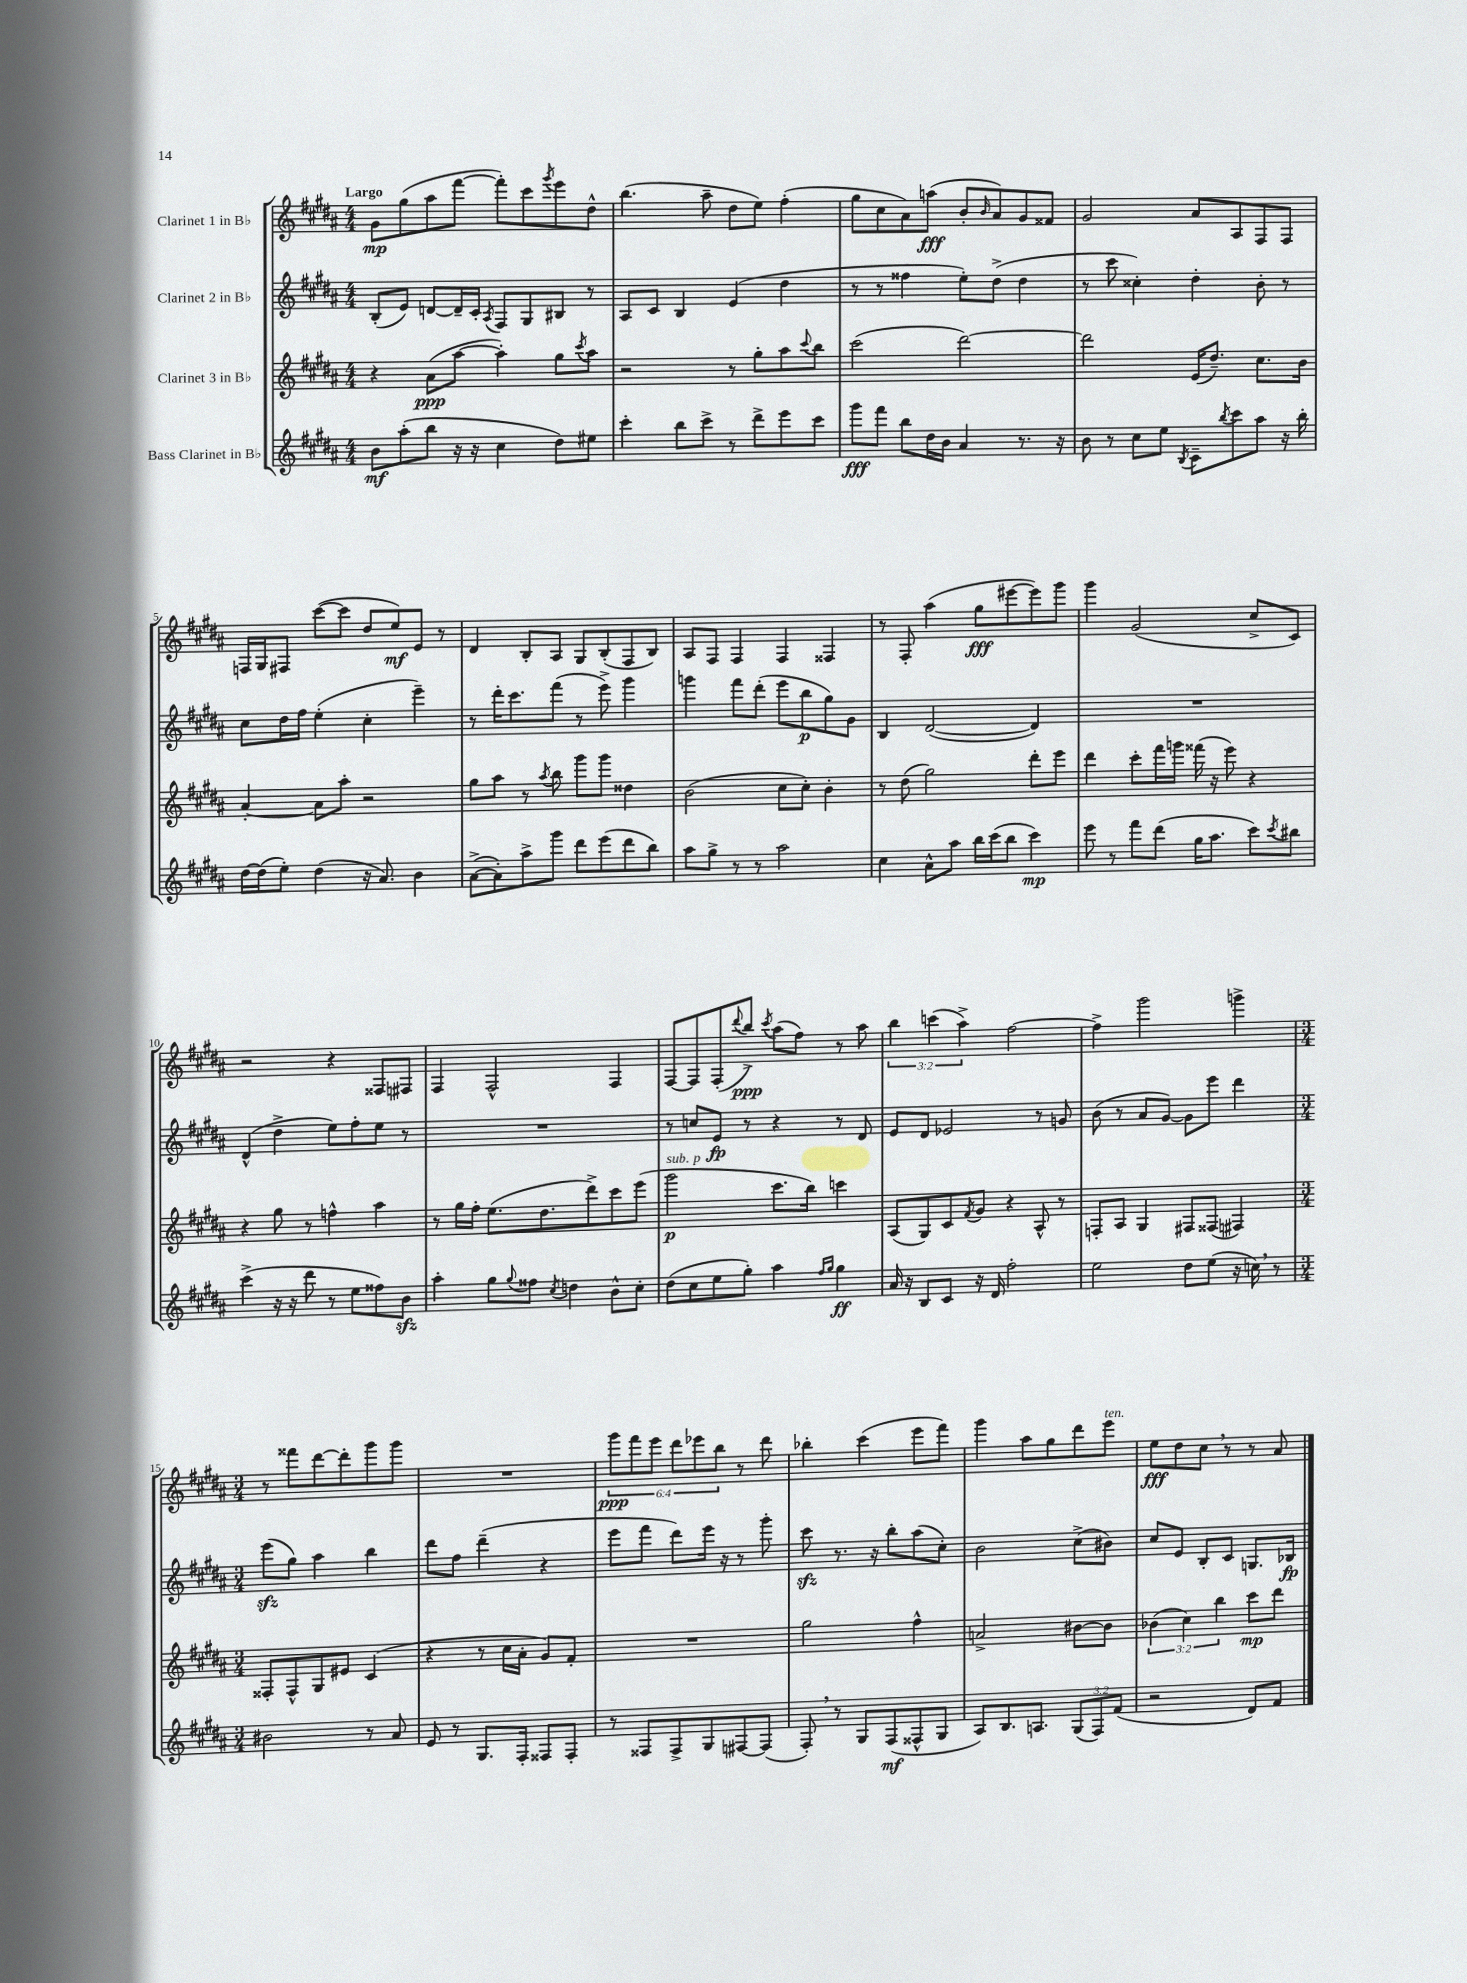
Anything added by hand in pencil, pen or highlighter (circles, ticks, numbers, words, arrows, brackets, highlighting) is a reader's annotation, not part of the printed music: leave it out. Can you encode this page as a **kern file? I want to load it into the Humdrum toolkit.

**kern	**kern	**kern	**kern
*staff4	*staff3	*staff2	*staff1
*clefG2	*clefG2	*clefG2	*clefG2
*k[f#c#g#d#a#]	*k[f#c#g#d#a#]	*k[f#c#g#d#a#]	*k[f#c#g#d#a#]
*M4/4	*M4/4	*M4/4	*M4/4
8b\L	4r	(8B'/L	8g#\L
(8aa#'\	.	8e/J)	(8gg#\
8bb\J	(8a#\L	[8d/L	8aa#\
16r	[8aa#\J	16d~/]L	[8fff#\J
16r	.	16c#'/JJ	.
.	.	8qA#/	.
4cc#\	4aa#'\])	8F#/L	8fff#'\]L)
.	.	8G#/	8ccc#\
.	.	.	8qggg#/
8dd#\L)	8gg#\L	8B#/J	8eee\
.	8qccc#/	.	.
8ee#\J	8aa#\J	8r	8dd#^^\J
=	=	=	=
4ccc#'\	2r	8A#/L	(4.bb\
.	.	8c#/J	.
8bb\L	.	4B/	.
8ccc#^\J	.	.	8aa#~\
8r	8r	(4e/	8dd#\L
8ddd#^\L	8gg#'\L	.	8ee\J)
8eee\	8aa#\	4dd#\	(4ff#'\
.	8qqccc#/	.	.
8ccc#\J	8bb\J	.	.
=	=	=	=
8ggg#\L	(2ccc#\	8r	8gg#\L
8fff#\J	.	8r	8cc#\
8bb\L	.	4ff##\	8a#\)
16dd#\L	.	.	(8aa\J
16b\JJ	.	.	.
4a#/	[2ddd#\)	8ee'\L)	8b'/L
.	.	.	16qqb/
.	.	(8dd#^\J	8a#/)
8.r	.	4dd#\	8g#/
.	.	.	8f##/J
16r	.	.	.
=	=	=	=
8b\	2ddd#\]	8r	2g#/
8r	.	8ccc#\	.
8cc#\L	.	4cc##'\)	.
8ee\J	.	.	.
8qB/	.	.	.
8c#~\L	(16e/LK	4dd#'\	8a#/L
.	8.dd#~/J)	.	.
8qbb/	.	.	.
8ccc#\	.	.	8A#/
8aa#\J	8.cc#\L	8b'\	8F#/
16r	.	8r	8F#/J
16bb'\	16b\Jk	.	.
=	=	=	=
[16dd#\LL	[4a#'/	8cc#\L	16F/LL
(16dd#\]J	.	.	16G#/J
8ee'\J)	.	16dd#\L	8F#/J
.	.	16ff#\JJ	.
(4dd#\	8a#\]L	(4ee'\	([8ccc#\L
.	8aa#'\J	.	8ccc#\]J
16r	2r	4cc#'\	8dd#/L
8.a#/)	.	.	.
.	.	.	8ee/)
4b\	.	4eee~\)	8e/J
.	.	.	8r
=	=	=	=
([8a#^\L	8gg#\L	8r	4d#/
8a#'\])	8aa#\J	16ddd#'\LK	.
.	.	8.ccc#\	.
8aa#^\	8r	.	8B'/L
.	8qaa#/	.	.
8ggg#\J	8bb\	(8fff#\J	8A#/J
8ddd#\L	8ggg#\L	8r	8G#/L
(8eee\	8ggg#\J	8eee^\)	(8B'/
8ddd#\	4dd##\	4ggg#\	8F#/
8bb\J)	.	.	8B/J)
=	=	=	=
8aa#\L	(2b\	4ggg\	8A#/L
8gg#^\J	.	.	8F#/J
8r	.	8fff#\L	4F#/
8r	.	(8ddd#'\J	.
2aa#\	8cc#\L	8eee\L	4F#/
.	8cc#'\J)	8bb\	.
.	4b'\	8gg#\)	4F##/
.	.	8g#\J	.
=	=	=	=
4cc#\	8r	4B/	8r
.	(8dd#\	.	8F#'/
8a#^^\L	2gg#\)	([2d#/	(4aa#\
8aa#\J	.	.	.
16bb\LL	.	.	8gg#\L
(16ccc#\J	.	.	.
8bb\J	.	.	[8eee#\
4ccc#\)	8ddd#'\L	4d#/])	8eee#\])
.	8eee\J	.	8ggg#\J
=	=	=	=
8eee\	4ddd#\	1r	4ggg#\
8r	.	.	.
8fff#\L	8ccc#'\L	.	(2g#/
(8ddd#\J	16fff#\L	.	.
.	16ggg\JJ	.	.
16gg#\LK	(16fff##\	.	.
8.aa#\J	16r	.	.
.	8eee\)	.	.
8ccc#\L)	4r	.	8cc#^/L
8qccc#/	.	.	.
8bb#\J	.	.	8c#/J)
=	=	=	=
(4ccc#^\	4r	(4d#^^/	2r
16r	8gg#\	4dd#^\	.
16r	.	.	.
8ddd#\	8r	.	.
8r	4ff^^\	8ee\L)	4r
8ee\L	.	8ff#'\	.
8ff##\)	4aa#\	8ee\J	8F##/L
8b\J	.	8r	8F#/J
=	=	=	=
4aa#'\	8r	1r	4F#/
.	16gg#\LL	.	.
.	16ff#'\JJ	.	.
8gg#\L	(8.ee\L	.	2F#^^/
8qqgg#/	.	.	.
8ff##\J	.	.	.
.	8.dd#\	.	.
8qcc#/	.	.	.
4dd\	.	.	.
.	8ddd#^\)	.	.
8b^^\L	8ccc#\	.	4F#/
8cc#'\J	(8eee\J	.	.
=	=	=	=
(8dd#\L	2ggg#\	8r	[8F#/L
8cc#\	.	8cc/L	8F#/]
8ee\	.	8e/J	(8F#'/
.	.	.	8qqddd#/
8gg#'\J)	.	8r	8bb^/J)
.	.	.	8qccc#/
4aa#\	8.ccc#\L	4r	(8aa#\L
.	.	.	8ff#\J)
.	16bb\Jk)	.	.
16qqff#/LL	.	.	.
16qqgg#/JJ	.	.	.
4gg#\	4ccc\	8r	8r
.	.	8d#/	8aa#\
=	=	=	=
16a#/	(8A#/L	8e/L	6bb\
16r	.	.	.
8B/L	8G#/)	8d#/J	.
.	.	.	(6ccc\
8c#/J	8c#/	2e-/	.
.	.	.	6aa#^\)
.	8qf#/	.	.
16r	8g#/J	.	.
16d#/	.	.	.
2ff#'\	4r	.	[2ff#\
.	8A#^^/	8r	.
.	8r	8g/	.
=	=	=	=
2ee\	8F'/L	(8b\	4ff#^\]
.	8A#/J	8r	.
.	4G#/	8a#/L	2ggg#\
.	.	[8g#/J)	.
8dd#\L	8F#/L	8g#\]L	.
(8ee\J	(8F##/J	8eee\J	.
16r	4F#/)	4ddd#\	4ggg^\
16cc\)	.	.	.
8r	.	.	.
=	=	=	=
*M3/4	*M3/4	*M3/4	*M3/4
2b#\	8F##'/L	(8eee\L	8r
.	8F##^^/	8gg#\J)	8fff##\L
.	8G#/	4aa#\	[8ddd#\
.	8e#/J	.	8ddd#'\]
8r	(4c#/	4bb\	8ggg#\
8a#/	.	.	8ggg#\J
=	=	=	=
8e/	4r	8ddd#\L	2.r
8r	.	8ff#\J	.
8.G#/L	8r	(4ddd#~\	.
.	16cc#\LL	.	.
16F#'/Jk	16a#'\JJ	.	.
8F##/L	8g#/L)	4r	.
8F##'/J	8f#'/J	.	.
=	=	=	=
8r	2.r	8eee\L	12ggg#\L
.	.	.	12fff#\
8F##/L	.	8fff#\J	.
.	.	.	12eee\J
8F##^/	.	8ddd#\L)	12ddd#\L
.	.	.	12eee-\
8G#/	.	16eee\Jk	.
.	.	.	12bb\J
.	.	16r	.
[8F#/	.	8r	8r
(8F#/]J	.	8ggg#'\	8ddd#\
=	=	=	=
8F#'/)	2gg#\	8ccc#\	4bb-'\
8r	.	8.r	.
8G#/L	.	.	(4ccc#\
.	.	16r	.
(8F#/	.	8bb'\L	.
8F##^^/	4ff#^^\	(8aa#\	8eee\L
8G#/J	.	8cc#'\J)	8fff#\J)
=	=	=	=
8A#/L)	2a^/	2b\	4ggg#\
8.B/	.	.	.
.	.	.	8aa#\L
8.A/J	.	.	.
.	.	.	8gg#\
(12G#/L	[8b#\L	(8cc#^\L	8ddd#\
12F#/)	.	.	.
.	8b#\]J	8b#\J)	8eee\J
(12f#/J	.	.	.
=	=	=	=
2r	(6b-\	8cc#/L	8ee\L
.	.	8e/J	8dd#\
.	6cc#\)	.	.
.	.	8B'/L	8cc#\J
.	6bb\	.	.
.	.	8c#/J	8r
8d#/L)	8ccc#\L	8.G/L	8r
8f#/J	8ddd#\J	.	8a#/
.	.	16B-/Jk	.
==	==	==	==
*-	*-	*-	*-
